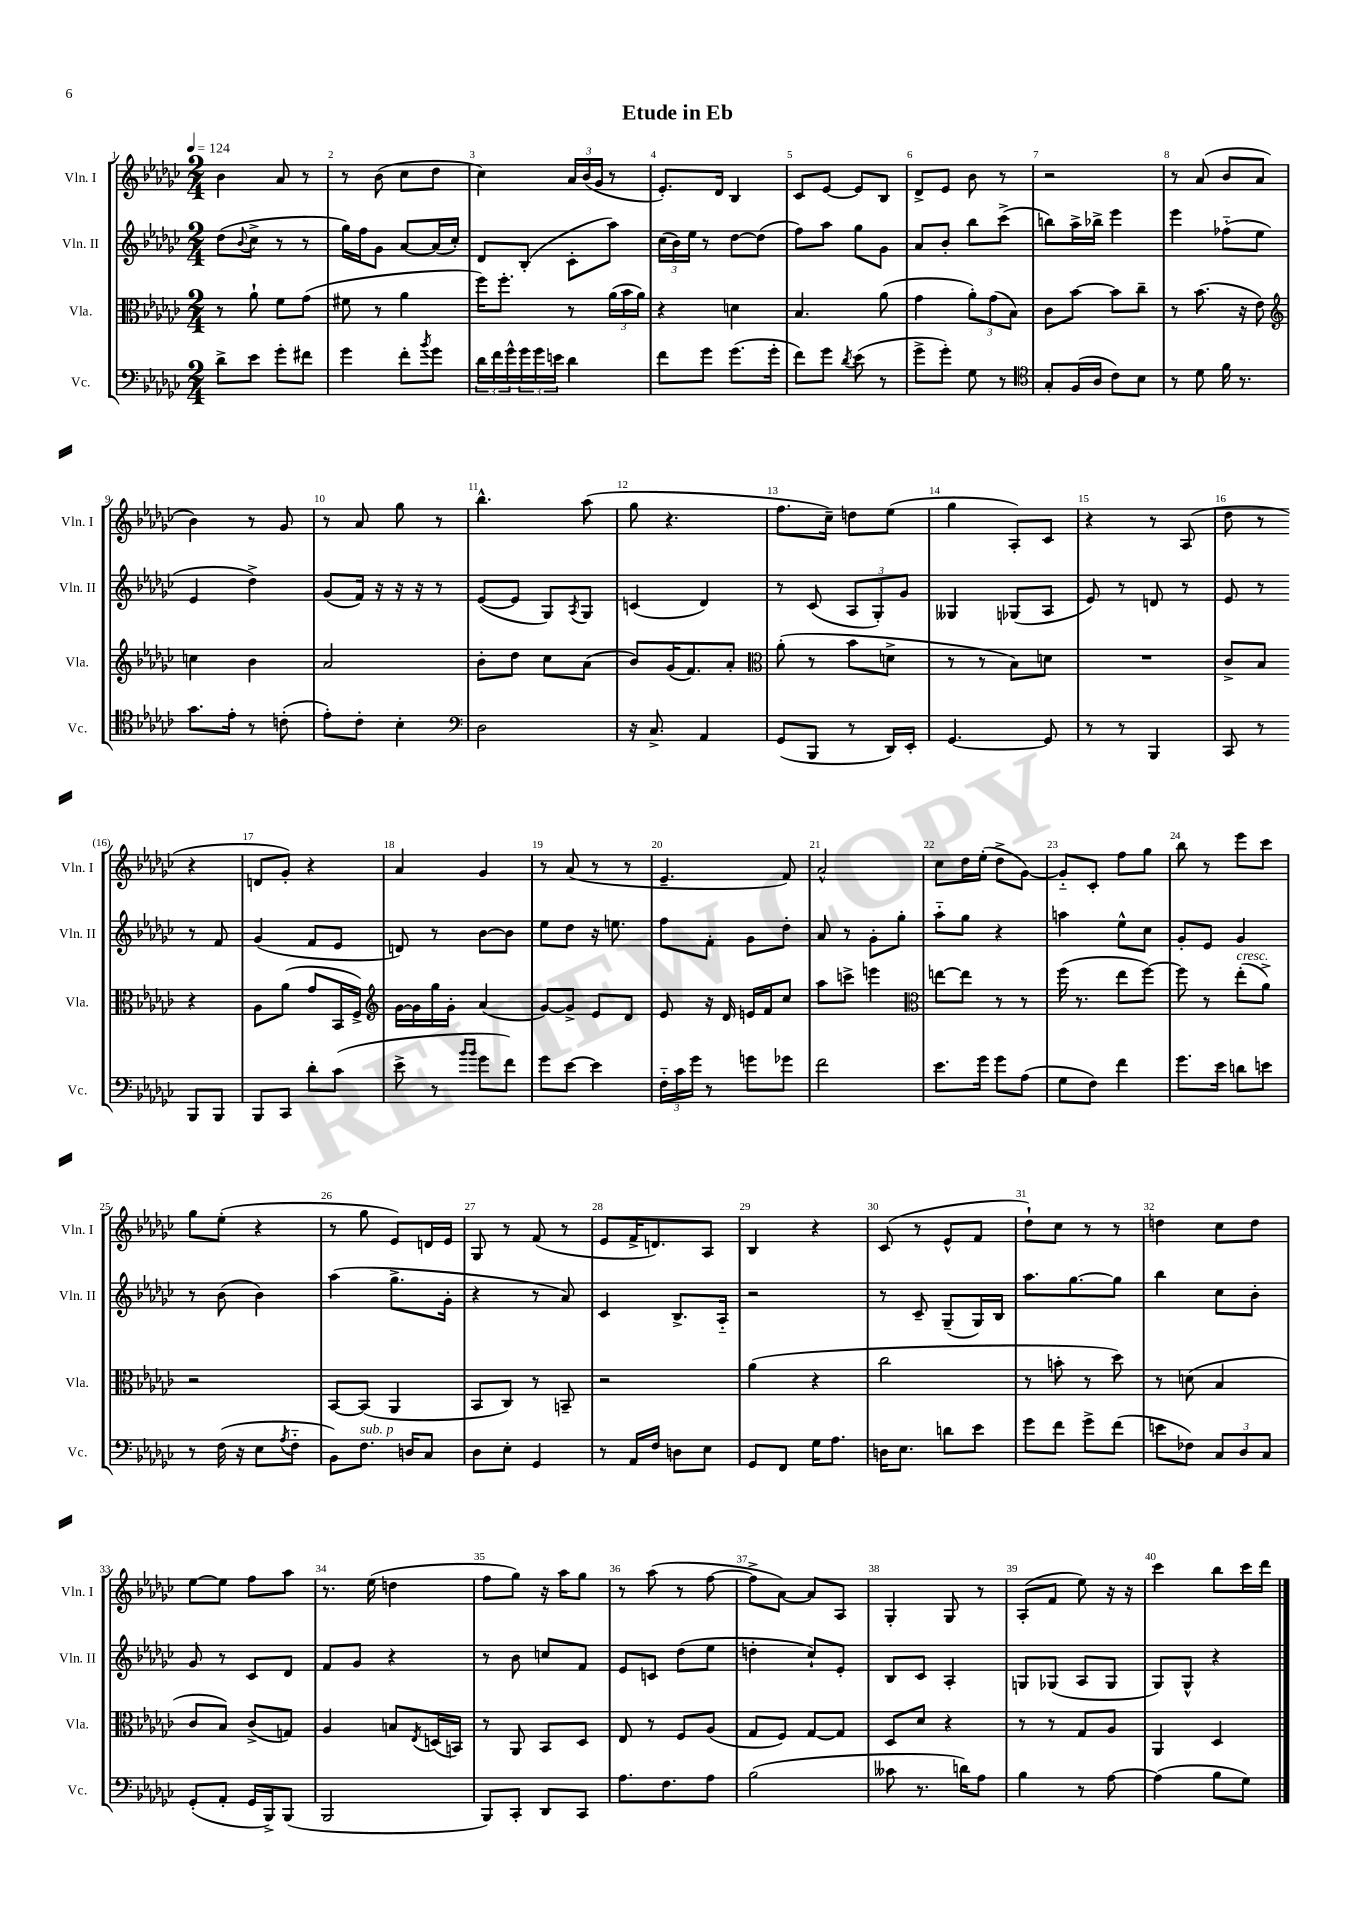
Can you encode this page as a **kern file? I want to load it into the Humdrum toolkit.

**kern	**kern	**kern	**kern
*staff4	*staff3	*staff2	*staff1
*clefF4	*clefC3	*clefG2	*clefG2
*k[b-e-a-d-g-c-]	*k[b-e-a-d-g-c-]	*k[b-e-a-d-g-c-]	*k[b-e-a-d-g-c-]
*M2/4	*M2/4	*M2/4	*M2/4
*MM124	*MM124	*MM124	*MM124
8d-^\L	8r	(8dd-\L	4b-\
.	.	8qqb-/	.
8e-\J	8a-`\	8cc-^\J	.
8g-'\L	8f\L	8r	8a-/
8f#\J	(8g-\J	8r	8r
=	=	=	=
4g-\	8f#\	16gg-\LL)	8r
.	.	16ff\J	.
.	8r	8g-\J	(8b-\
8f'\L	4a-\	[8a-/L	8cc-\L
8qb-/	.	.	.
8g-\J	.	(16a-/]L	8dd-\J
.	.	16cc-'/JJ)	.
=	=	=	=
24d-\LL	16ff\LK)	8d-/L	4cc-\)
24f\	.	.	.
.	8.ff'\J	.	.
24g-^^\	.	.	.
24g-\	.	(8B-'/J	.
24g-\	.	.	.
24e\JJ	.	.	.
4d-\	8r	8c-'\L	24a-/LL
.	.	.	(24b-/
.	.	.	24g-/JJ
.	(24a-\LL	8aa-\J)	8r
.	24b-\	.	.
.	24a-\JJ)	.	.
=	=	=	=
8f\L	4r	(24cc-\LL	8.e-'/L)
.	.	24b-\)	.
.	.	24ee-\JJ	.
8g-\J	.	8r	.
.	.	.	16d-/Jk
(8.g-\L	4d\	[8dd-\L	4B-/
.	.	(8dd-\]J	.
16g-'\Jk	.	.	.
=	=	=	=
8f\L)	4.B-/	8ff\L)	8c-/L
8g-\J	.	8aa-\J	[8e-/J
8qd-/	.	.	.
(8e-\	.	8gg-\L	8e-/]L
8r	(8a-\	8g-\J	8B-/J
=	=	=	=
8g-^\L	4g-\	8a-/L	8d-^/L
8g-'\J)	.	8b-'/J	8e-/J
8G-\	12a-'\L)	8bb-\L	8b-\
.	(12g-\	.	.
8r	.	(8ccc-^\J	8r
.	12B-\J)	.	.
=	=	=	=
*clefC4	*	*	*
8G-'/L	8c-\L	8bb\L)	2r
(16F/L	[8b-\J	16aa-^\L	.
16A-/JJ	.	16bb-^\JJ	.
8c-\L)	8b-\]L	4eee-\	.
8B-\J	8cc-~\J	.	.
=	=	=	=
8r	8r	4eee-\	8r
8d-\	(8.b-\	.	(8a-/
16f\	.	(8ff-'~\L	8b-/L
8.r	16r	.	.
.	8e-\)	8ee-\J	8a-/J
=	=	=	=
*	*clefG2	*	*
8.g-\L	4cc\	4e-/	4b-\)
16e-'\Jk	.	.	.
8r	4b-\	4dd-^\)	8r
(8c'\	.	.	8g-/
=	=	=	=
8e-'\L)	2a-/	(8g-/L	8r
8c-'\J	.	16f/Jk)	8a-/
.	.	16r	.
4B-'\	.	16r	8gg-\
.	.	16r	.
.	.	8r	8r
=	=	=	=
*clefF4	*	*	*
2D-\	8b-'\L	([8e-/L	4.bb-^^\
.	8dd-\J	8e-/]J	.
.	8cc-\L	8G-/L)	.
.	.	8qA-/	.
.	(8a-\J	8G-/J	(8aa-\
=	=	=	=
16r	8b-/L)	(4c/	8gg-\
8.C-^/	.	.	.
.	(16g-/K	.	4.r
.	8.f/)	.	.
4AA-/	.	4d-/)	.
.	8a-'/J	.	.
=	=	=	=
*	*clefC3	*	*
(8GG-/L	(8a-'\	8r	8.ff\L
8BBB-/J	8r	(8c-/	.
.	.	.	16cc-~\Jk)
8r	8b-\L	12A-/L	8dd\L
.	.	12G-'/)	.
16DD-/LL)	8d^\J	.	(8ee-\J
.	.	12g-/J	.
16EE-'/JJ	.	.	.
=	=	=	=
[4.GG-/	8r	4G--/	4gg-\
.	8r	.	.
.	8B-\L)	(8G-/L	8A-'/L)
8GG-/]	8d\J	8A-/J	8c-/J
=	=	=	=
8r	2r	8e-/)	4r
8r	.	8r	.
4BBB-/	.	8d/	8r
.	.	8r	(8A-/
=	=	=	=
8CC-/	8c-^/L	8e-/	8dd-\
8r	8B-/J	8r	8r
8BBB-/L	4r	8r	4r
8BBB-/J	.	8f/	.
=	=	=	=
8BBB-/L	8A-\L	(4g-/	8d/L
8CC-/J	(8a-\J	.	8g-'/J)
8d-'\L	8g-/L	8f/L	4r
(8c-\J	16BB-/L	8e-/J	.
.	16F^/JJ)	.	.
=	=	=	=
*	*clefG2	*	*
8e-^\	[16g-\LL	8d/)	4a-/
.	16g-\]	.	.
8r	16gg-\	8r	.
.	16g-'\JJ	.	.
16qqb-/LL	.	.	.
16qqb-/JJ	.	.	.
8g-\L	(4a-/	[8b-\L	4g-/
8f\J)	.	8b-\]J	.
=	=	=	=
8g-\L	[8g-/L)	8ee-\L	8r
[8e-\J	8g-^/]J	8dd-\J	(8a-/
4e-\]	8e-/L	16r	8r
.	.	8.ee\	.
.	8d-/J	.	8r
=	=	=	=
24F'~\LL	8e-/	8ff\L	4.e-~/
24c-\	.	.	.
24g-\JJ	.	.	.
8r	16r	8f'\J	.
.	16d-/	.	.
8g\L	16e/LL	8g-\L	.
.	16f/J	.	.
8g-\J	8cc-/J	8dd-'\J	8f/)
=	=	=	=
2f\	8aa-\L	8a-/	2a-^^/
.	8ccc^\J	8r	.
.	4eee\	8g-'\L	.
.	.	8gg-'\J	.
=	=	=	=
*	*clefC3	*	*
8.e-\L	[8ee\L	8aa-'~\L	8cc-\L
.	8ee\]J	8gg-\J	16dd-\L
16g-\Jk	.	.	(16ee-'\JJ
8g-\L	8r	4r	8dd-^\L
(8A-\J	8r	.	[8g-\J)
=	=	=	=
8G-\L	(16ff\	4aa\	8g-'~/]L
.	8.r	.	.
8F\J)	.	.	8c-'/J
4f\	8ee-\L	8ee-^^\L	8ff\L
.	[8ff\J)	8cc-\J	8gg-\J
=	=	=	=
8.g-\L	8ff\]	8g-'/L	8bb-\
.	8r	8e-/J	8r
16e-\Jk	.	.	.
8d\L	(8ee-'\L	4g-/	8eee-\L
8e\J	8a-^\J)	.	8ccc-\J
=	=	=	=
8r	2r	8r	8gg-\L
(16F\	.	(8b-\	(8ee-'\J
16r	.	.	.
8E-\L	.	4b-\)	4r
8qA-/	.	.	.
8F'~\J	.	.	.
=	=	=	=
8BB-\L)	[8BB-/L	(4aa-\	8r
8.F\J	(8BB-/]J	.	8gg-\
.	4AA-/	8.gg-^\L	8e-/L)
16D/LK	.	.	.
8C-/J	.	.	16d/L
.	.	16g-'\Jk	16e-/JJ
=	=	=	=
8D-\L	8BB-/L	4r	8G-/
8E-'\J	8C-/J)	.	8r
4GG-/	8r	8r	(8f/
.	8BB~/	8a-/)	8r
=	=	=	=
8r	2r	4c-/	8e-/L
16AA-/LL	.	.	16f^/K
16F/JJ	.	.	8.d/)
8D\L	.	8.B-^/L	.
8E-\J	.	.	8A-/J
.	.	16A-'~/Jk	.
=	=	=	=
8GG-/L	(4a-\	2r	4B-/
8FF/J	.	.	.
16G-\LK	4r	.	4r
8.A-\J	.	.	.
=	=	=	=
16D\LK	2cc-\	8r	(8c-/
8.E-\J	.	.	.
.	.	8c-~/	8r
8d\L	.	(8G-~/L	8e-^^/L
8e-\J	.	16G-/L)	8f/J
.	.	16B-/JJ	.
=	=	=	=
8g-\L	8r	8.aa-\L	8dd-`\L)
8f\J	8b'\	.	8cc-\J
.	.	[8.gg-\	.
8g-^\L	8r	.	8r
(8f\J	8dd-\)	8gg-\]J	8r
=	=	=	=
8e\L	8r	4bb-\	4dd\
8F-\J)	(8d\	.	.
12C-/L	4B-/	8cc-\L	8cc-\L
12D-/	.	.	.
.	.	8b-'\J	8dd\J
12C-/J	.	.	.
=	=	=	=
(8GG-'/L	8c-/L	8g-/	[8ee-\L
8AA-'/J	8B-/J)	8r	8ee-\]J
16GG-/LL	(8c-^/L	8c-/L	8ff\L
16BBB-^/J)	.	.	.
(8BBB-/J	8G/J)	8d-/J	8aa-\J
=	=	=	=
2BBB-/	4A-/	8f/L	8.r
.	.	8g-/J	.
.	.	.	(16ee-\
.	8B/L	4r	4dd\
.	8qE-/	.	.
.	(16D/L	.	.
.	16BB/JJ)	.	.
=	=	=	=
8BBB-/L)	8r	8r	8ff\L
8CC-'/J	8AA-/	8b-\	8gg-\J)
8DD-/L	8BB-/L	8cc/L	16r
.	.	.	16aa-\LK
8CC-/J	8D-/J	8f/J	8gg-\J
=	=	=	=
8.A-\L	8E-/	8e-/L	8r
.	8r	8c/J	(8aa-\
8.F\	.	.	.
.	8F/L	(8dd-\L	8r
8A-\J	(8A-/J	8ee-\J	[8ff\
=	=	=	=
(2B-\	8G-/L	4dd'\	8ff^\]L
.	8F/J)	.	[8a-\J)
.	[8G-/L	8cc-`/L)	8a-/]L
.	8G-/]J	8e-'/J	8A-/J
=	=	=	=
8c--\	8D-/L	8B-/L	4G-'/
8.r	8d-/J	8c-/J	.
.	4r	4A-'/	8G-/
16d\LK)	.	.	.
8A-\J	.	.	8r
=	=	=	=
4B-\	8r	8G/L	(8A-'/L
.	8r	(8G-/J	8f/J
8r	8G-/L	8A-/L	8ee-\)
[8A-\	8A-/J	8G-/J	16r
.	.	.	16r
=	=	=	=
(4A-\]	4AA-/	8G-/L)	4ccc-\
.	.	8G-^^/J	.
8B-\L	4D-/	4r	8bb-\L
8G-\J)	.	.	16ccc-\L
.	.	.	16ddd-\JJ
==	==	==	==
*-	*-	*-	*-
